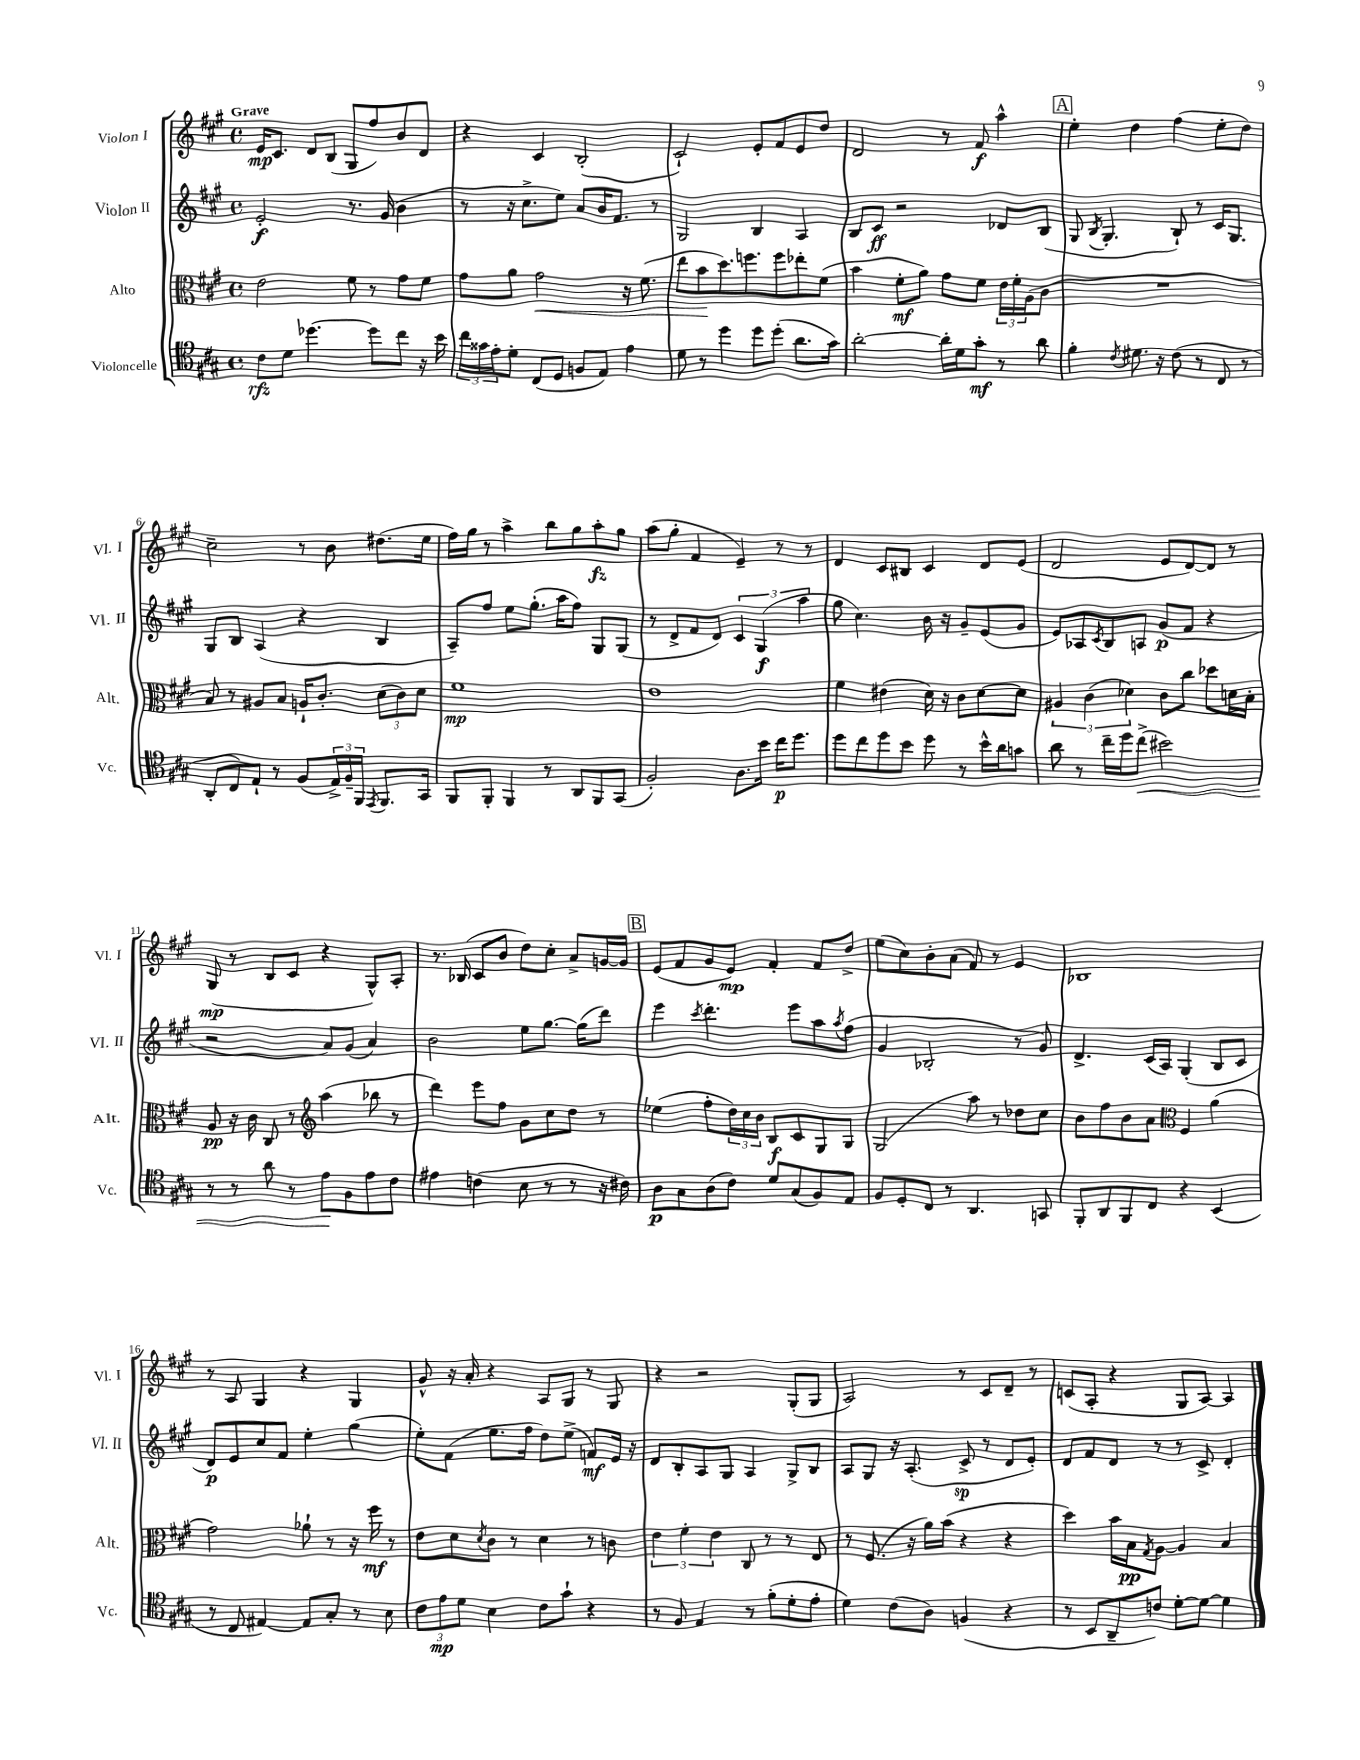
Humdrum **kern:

**kern	**kern	**kern	**kern
*staff4	*staff3	*staff2	*staff1
*clefC4	*clefC3	*clefG2	*clefG2
*k[f#c#g#]	*k[f#c#g#]	*k[f#c#g#]	*k[f#c#g#]
*M4/4	*M4/4	*M4/4	*M4/4
*met(c)	*met(c)	*met(c)	*met(c)
8c#\L	2e\	2e'/	16e/LK
.	.	.	8.c#/J
8d\J	.	.	.
[4.dd-\	.	.	8d/L
.	.	.	(8B/J
.	8f#\	8.r	8G#/L
8dd-\]L	8r	.	8ff#/)
.	.	(16g#/	.
8cc#\J	8g#\L	4b\	8b/
16r	8f#\J	.	8d/J
16b\	.	.	.
=	=	=	=
24cc#\LL	8g#\L	8r	4r
24g##\	.	.	.
24e'\J	.	.	.
8d'\J	8a\J	16r	.
.	.	8.cc#^\L	.
(8C#/L	2g#\	.	4c#/
8D/J	.	8ee\J)	.
8F/L	.	8a/L	(2B'/
8E/J)	.	16b/K	.
.	.	8.f#/J	.
4e\	16r	.	.
.	(8.f#\	.	.
.	.	8r	.
=	=	=	=
8d\	8ee\L	2G#/	2c#`/)
8r	8b\	.	.
4dd\	8.dd\)	.	.
.	8.ff\	.	.
8dd\L	.	4B/	8e'/L
(8dd'\J	8ff\	.	8f#/
8.a\L	8ee-'\	4A/	8e/
.	(8f#\J	.	8dd/J
16g#\Jk)	.	.	.
=	=	=	=
[2a'\	4b\	8B/L	2d/
.	.	8c#/J	.
.	8f#'\L	2r	.
.	8a\J)	.	.
16a'\]LL	8g#\L	.	8r
16d\J	.	.	.
8g#'\J	8f#\J	.	8f#/
8r	24e\LL	8d-/L	4aa^^\
.	24f#'\	.	.
.	(24A\J	.	.
8a\	8c#\J	(8B/J	.
=	=	=	=
4f#'\	1r	8G#/	4ee'\
.	.	8qB/	.
.	.	4.G#'/	.
8qc#/	.	.	.
8.d#\	.	.	4dd\
16r	.	.	.
(8c#\	.	8B`/)	(4ff#\
8r	.	8r	.
8C#/	.	16c#/LK	8ee'\L
.	.	8.G#/J	.
8r	.	.	8dd\J)
=	=	=	=
8AA'/L	8B/)	8G#/L	2cc#~\
8C#/)	8r	8B/J	.
8E`/J	8A#/L	(4A/	.
8r	8B/J	.	.
(8F#/L	16A`/LK	4r	8r
.	8.c#'/J	.	.
24E^/L)	.	.	8b\
24F#~/	.	.	.
24FF#/JJ	.	.	.
8qEE/	.	.	.
8.FF#/L	(12d\L	4B/	(8.dd#\L
.	12c#\)	.	.
.	12d\J	.	.
16GG#/Jk	.	.	16ee\Jk
=	=	=	=
8FF#/L	1f#	8A~/L)	16ff#\LL)
.	.	.	16gg#\JJ
8FF#'/J	.	8ff#/J	8r
4FF#/	.	8ee\L	4aa^\
.	.	(8.gg#'\J	.
8r	.	.	8bb\L
.	.	16aa\LK	.
8AA/L	.	8ff#\J)	8gg#\
8FF#/	.	8G#/L	8aa'\
(8GG#/J	.	(8G#/J	8gg#\J
=	=	=	=
2F#'/)	1e	8r	(8aa\L
.	.	8d^/L	8gg#'\J
.	.	8f#/	4f#/
.	.	8d/J)	.
8.A\L	.	6c#/	4e~/)
.	.	(6G#/	.
16b\Jk	.	.	.
16cc#\LK	.	.	8r
8.dd\J	.	.	.
.	.	6aa\	.
.	.	.	8r
=	=	=	=
8dd\L	4f#\	8gg#\	4d/
8cc#\	.	4.cc#\)	.
8dd\	(4e#\	.	8c#/L
8b\J	.	.	8B#/J
8dd\	16d\)	16b\	4c#/
.	16r	16r	.
8r	8c#\L	8g#~/L	.
16b^^\LL	[8d\	(8e/	8d/L
16a\J	.	.	.
8g\J	8d\]J	8g#/J	(8e/J
=	=	=	=
8a\	6A#/	8e/L)	2d/
8r	.	8A-/	.
.	(6c#\	.	.
.	.	8qc#/	.
16cc#~\LL	.	8B/	.
16dd\J	.	.	.
.	6d-\)	.	.
(8cc#^\J	.	8A/J	.
2b#\)	8c#\L	(8g#/L	8e/L
.	8cc#\J	8f#/J	[8d/)
.	8dd-\L	4r	8d/]J
.	16d\L	.	8r
.	16B'\JJ	.	.
=	=	=	=
8r	8A/	2r	(8G#/
8r	16r	.	8r
.	16c#\	.	.
8a\	8C#/	.	8B/L
8r	8r	.	8c#/J
*	*clefG2	*	*
8e\L	(4aa\	8a/L)	4r
8F#\	.	(8g#/J	.
8e\	8bb-\	4a/)	8G#^^/L)
8c#\J	8r	.	8A'/J
=	=	=	=
4e#\	4ddd\)	2b\	8.r
.	.	.	(16B-/
(4c\	8eee\L	.	8c#/L
.	8ff#\J	.	8b/J
8B\	8g#\L	8ee\L	8dd\L)
8r	8cc#\	[8.gg#\J	8cc#'\J
8r	8dd\J	.	8a^/L
.	.	(16gg#\]LK	.
16r	8r	8ddd\J)	[16g/L
16c#\)	.	.	16g/]JJ
=	=	=	=
8A\L	(4ee-\	4eee\	(8e/L
8G#\	.	.	8f#/
.	.	8qccc#/	.
(8A\	8ff#'\L	4.ddd'\	8g#/
8c#\J)	24dd\L)	.	8e/J)
.	24cc#\	.	.
.	24b\JJ	.	.
8d/L	8B/L	.	4f#'/
(8G#/	8c#/	8eee\L	.
8F#/)	8G#/	8aa\	8f#/L
.	.	8qaa/	.
8E/J	8G#/J	(8ff#\J	8dd^/J
=	=	=	=
8F#/L	(2G#/	4g#/	(8ee\L
8D'/	.	.	8cc#\)
8C#/J	.	2B-'/	8b'\
8r	.	.	(8a\J
4.AA/	8aa\)	.	8f#/)
.	8r	.	8r
.	8dd-\L	8r	4e/
8GG/	8cc#\J	8g#/)	.
=	=	=	=
8FF#'/L	8b\L	4.d^/	1B-
8AA/	8ff#\	.	.
8FF#/	8b\	.	.
8C#/J	8a\J	(16c#/LL	.
.	.	16A/JJ)	.
*	*clefC3	*	*
4r	4F#/	(4G#'/	.
(4BB/	(4a\	8B/L	.
.	.	8c#/J	.
=	=	=	=
8r	2g#\)	8d/L)	8r
8C#/	.	8e/	8A/
[4E#/)	.	8cc#/	4G#/
.	.	8f#/J	.
8E#/]L	8a-`\	4ee'\	4r
8G#'/J	8r	.	.
8r	16r	(4gg#\	4G#/
.	16ff#\	.	.
8B\	8r	.	.
=	=	=	=
12c#\L	8e\L	8ee'\L)	8g#^^/
12e\	.	.	.
.	8d\	(8f#\J	16r
12d\J	.	.	.
.	.	.	16a'/
.	8qd/	.	.
4B\	8c#\J	8.ee\L	4r
.	8r	.	.
.	.	16ff#\Jk	.
8c#\L	4d\	8dd\L)	8A/L
8g#`\J	.	(8ee^\J	8G#/J
4r	8r	8f/L)	8r
.	8c\	16e/Jk	8G#/
.	.	16r	.
=	=	=	=
8r	6e\	8d/L	4r
8F#/	.	8B'/	.
.	6f#'\	.	.
4E/	.	8A/	2r
.	6e\	.	.
.	.	8G#/J	.
8r	8C#/	4A/	.
(8f#'\L	8r	.	.
8d'\	8r	8G#^/L	(8G#'/L
8e'\J	8E/	8B/J	8G#/J
=	=	=	=
4d\)	8r	8A/L	2A/)
.	(8.F#/	8G#/J	.
(8c#\L	.	16r	.
.	16r	(8.A'/	.
8A\J)	16a\LL)	.	.
.	(16b\JJ	.	.
(4F/	4r	8c#^/	8r
.	.	8r	8c#/L
4r	4r	8d/L	8d~/J
.	.	8e'/J)	8r
=	=	=	=
8r	4dd\)	8d/L	(8c/L
8BB/L	.	8f#/	8A'/J
8AA~/	16b\LL	8d/J	4r
.	16B\J	.	.
.	8qG#/	.	.
8c/J)	[8A\J	8r	.
[8d'\L	4A/]	8r	8G#/L
8d\_J	.	8c#^/	[8A/J)
4d\]	4B/	4d'/	4A/]
==	==	==	==
*-	*-	*-	*-
